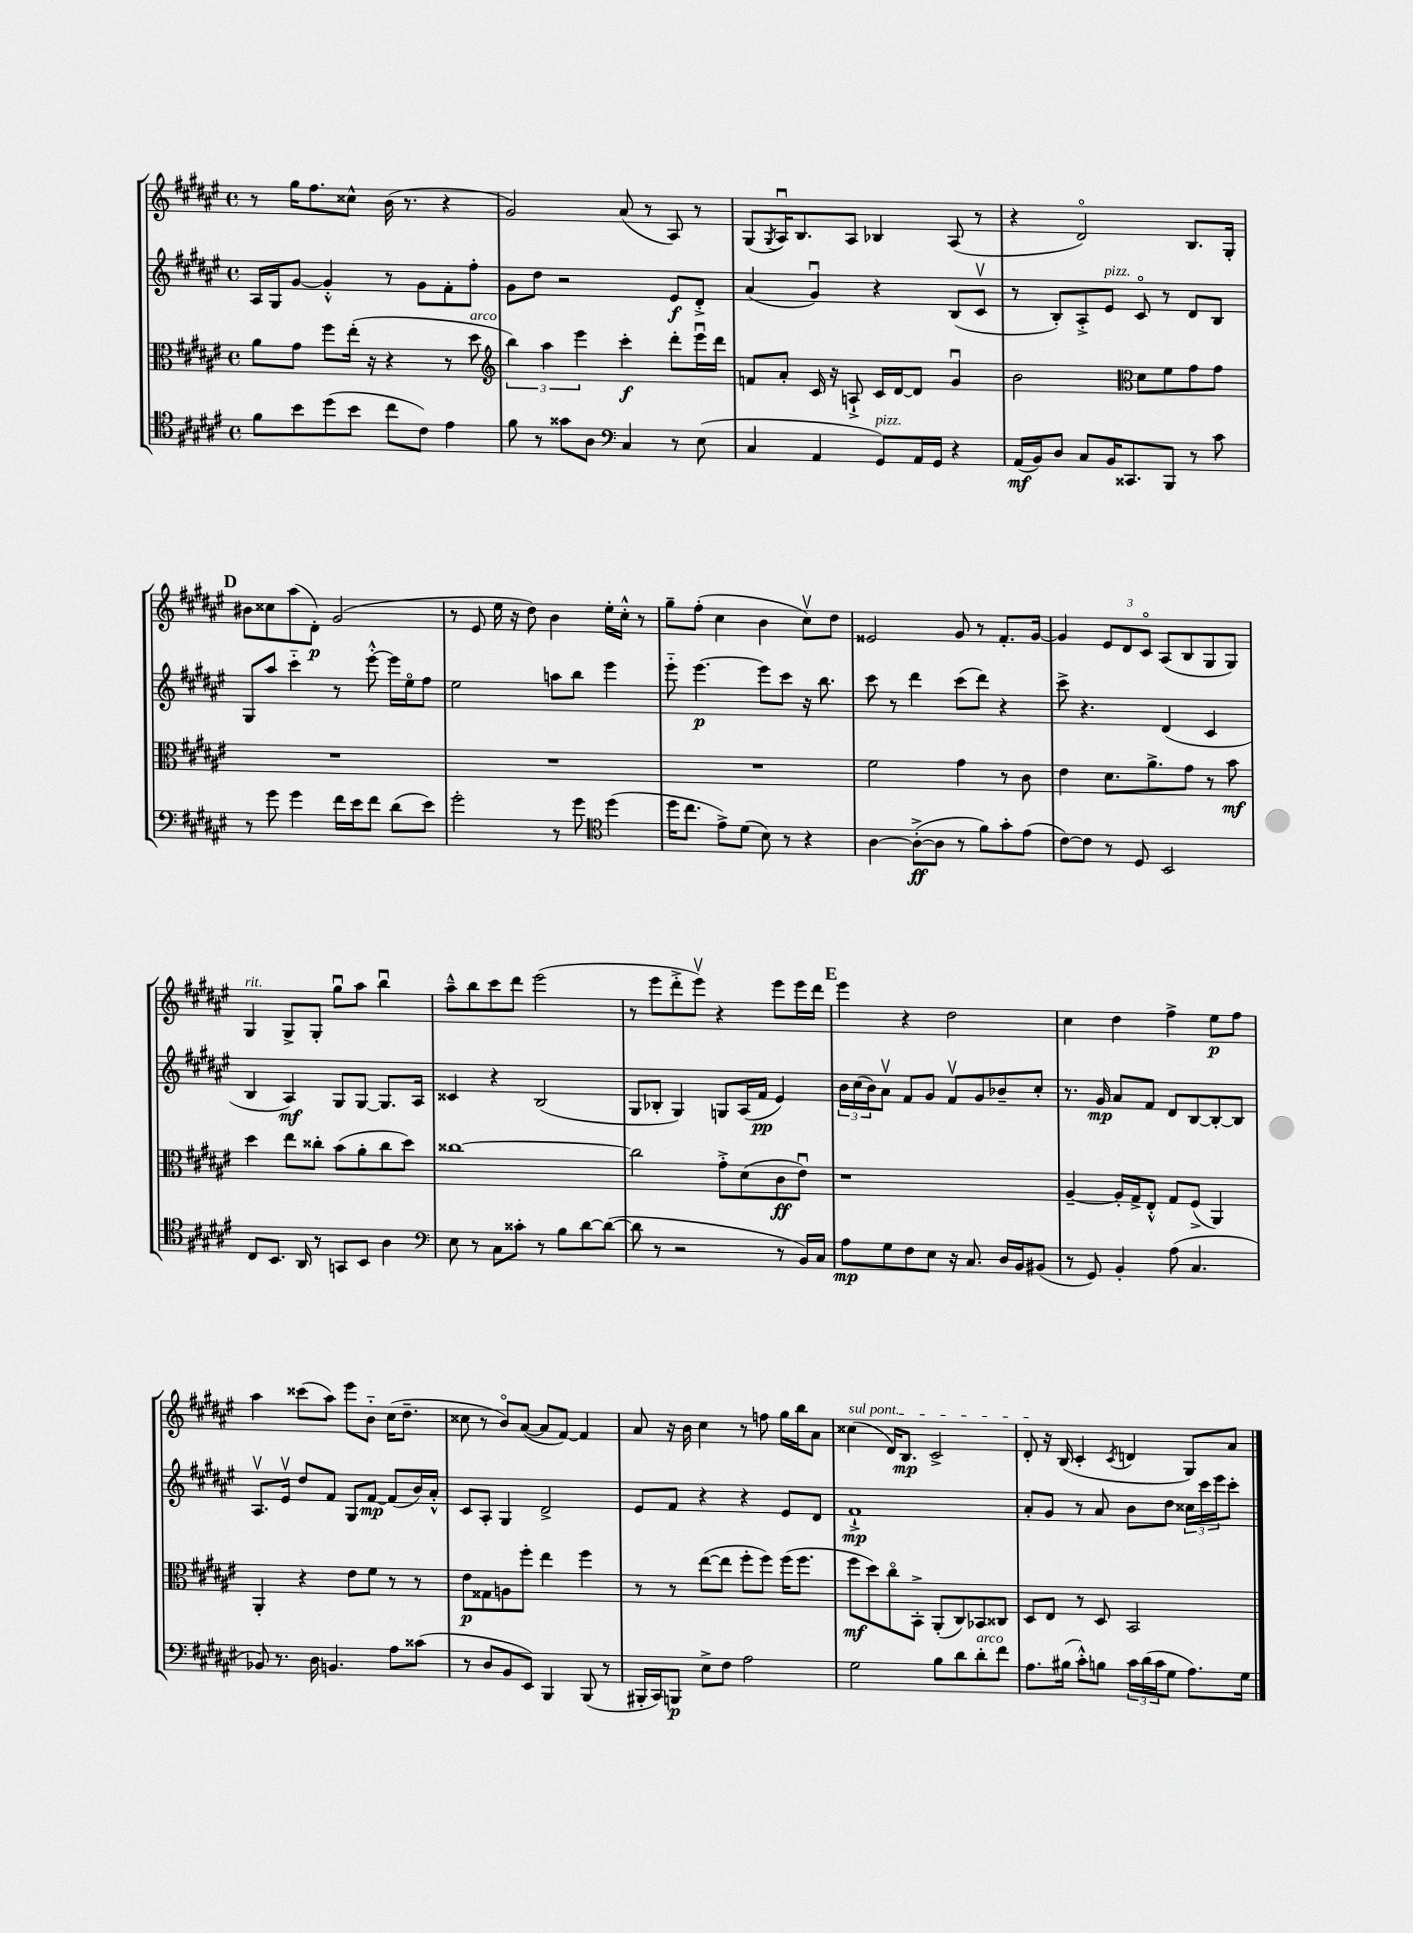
<<
\new StaffGroup <<
\new Staff = "s0" {
    \clef treble \key fis \major \defaultTimeSignature \time 4/4
    r8 gis''16 fis''8. cisis''8-^ b'16( r8. r4 |
    gis'2) ais'8( r8 ais8) r8 |
    gis8( \acciaccatura { gis8 } ais16\downbow) b8. ais8 bes4 ais8( r8 |
    r4 dis'2\flageolet) b8. gis16-. |
    \mark \markup { \bold "D" } bis'8 cisis''8 ais''8( dis'8-.\p) gis'2( |
    r8 eis'8 eis''16 r16 dis''8) b'4 eis''16-. cis''16-.-^ r8 |
    gis''8-- fis''8-.( cis''4 b'4 cis''8\upbow) dis''8 |
    eisis'2 gis'8 r8 fis'8.-. gis'16~ |
    gis'4 \tuplet 3/2 { eis'8 dis'8 cis'8\flageolet } ais8( b8 gis8 gis8) |
    gis4^\markup { \italic "rit." } gis8-> gis8-. gis''8\downbow ais''8 b''4\downbow |
    ais''8---^ b''8 cis'''8 dis'''8 eis'''2( |
    r8 eis'''8 dis'''8-.-> eis'''8\upbow) r4 eis'''8 eis'''16 dis'''16 |
    \mark \markup { \bold "E" } eis'''4 r4 dis''2 |
    cis''4 dis''4 fis''4-> eis''8\p fis''8 |
    ais''4 cisis'''8( ais''8) eis'''8 b'8-_ cis''16( dis''8.-- |
    cisis''8 r8 b'8\flageolet) ais'8~( ais'8 fis'8~) fis'4 |
    ais'8 r16 b'16 cis''4 r8 f''8 gis''16 b''16 ais'8 |
    \once \override TextSpanner.bound-details.left.text = \markup { \italic "sul pont." } cisis''4\startTextSpan( dis'16) b8.\mp cis'2-> |
    dis'8-.\stopTextSpan r16 b16( cis'4-. \acciaccatura { cis'8 } d'4 gis8) ais'8 \bar "|." |
}
\new Staff = "s1" {
    \clef treble \key fis \major \defaultTimeSignature \time 4/4
    ais16 gis16 gis'8~ gis'4-.-^ r8 gis'8 fis'8-. fis''8-. |
    gis'8 dis''8 r2 eis'8\f dis'8-.-> |
    ais'4( gis'4\downbow) r4 b8( cis'8\upbow |
    r8 b8-.) ais8-.-> eis'8^\markup { \italic "pizz." } cis'8\flageolet r8 dis'8 b8 |
    \mark \markup { \bold "D" } gis8 ais''8 cis'''4-_ r8 eis'''8~-.-^ eis'''16 eis''16\flageolet fis''8 |
    eis''2 a''8 b''8 eis'''4 |
    eis'''8-_ eis'''4.~\p eis'''8 cis'''8 r16 b''8. |
    cis'''8 r8 dis'''4 cis'''8( dis'''8) r4 |
    cis'''8-> r4. dis'4( cis'4 |
    b4 ais4\mf) gis8 gis8~ gis8. ais16 |
    cisis'4 r4 b2( |
    gis8 bes8-. gis4) g8 ais16( fis'16\pp eis'4) |
    \mark \markup { \bold "E" } \tuplet 3/2 { b'16 cis''16( b'16) } ais'8\upbow fis'8 gis'8 fis'8\upbow gis'8 bes'8-- cis''8-. |
    r8. gis'16\mp ais'8 fis'8 dis'8 b8~ b8~-. b8 |
    ais8.\upbow eis'16\upbow dis''8 fis'8 gis8 fis'8~\mp fis'8( b'16) ais'16-.-^ |
    cis'8 ais8-. gis4 dis'2-> |
    eis'8 fis'8 r4 r4 eis'8 dis'8 |
    fis'1-!->\mp |
    ais'8-. gis'8 r8 ais'8 b'8 dis''8 \tuplet 3/2 { cisis''16 cis'''16 eis'''16 } cis'''8-. \bar "|." |
}
\new Staff = "s2" {
    \clef alto \key fis \major \defaultTimeSignature \time 4/4
    ais'8 gis'8 fis''8 eis''16-.( r16 r4 r8 dis''8^\markup { \italic "arco" } |
    \clef treble \tuplet 3/2 { b''4) ais''4 eis'''4 } cis'''4-.\f dis'''8-. eis'''16\downbow dis'''16 |
    f'8 ais'8-. cis'16 r16 a8-!-> cis'16 dis'16~ dis'8 gis'4\downbow |
    b'2 \clef alto dis'8 fis'8 gis'8 gis'8 |
    \mark \markup { \bold "D" } R1 |
    R1 |
    R1 |
    fis'2 gis'4 r8 cis'8 |
    eis'4 dis'8. ais'8.-> gis'8 r8 b'8\mf |
    dis''4 eis''8 cisis''8-. b'8( ais'8-. cisis''8 dis''8) |
    cisis''1~ |
    cisis''2 gis'8-.-> dis'8( cis'8\ff eis'8\downbow) |
    \mark \markup { \bold "E" } r1 |
    ais4~-- ais16-. gis16-> eis8-.-^ gis8 fis8->( ais,4) |
    ais,4-. r4 eis'8 fis'8 r8 r8 |
    eis'8\p gisis8 a8 fis''8-. eis''4 fis''4 |
    r8 r8 eis''8~( eis''8 fis''8-. fis''8) fis''16( fis''8. |
    fis''8\mf dis''8) cis''8\flageolet b,8-.-> ais,8-.( cis8) bes,8 cisis8 |
    dis8 eis8 r8 dis8 b,2 \bar "|." |
}
\new Staff = "s3" {
    \clef tenor \key fis \major \defaultTimeSignature \time 4/4
    fis'8 b'8 dis''8( b'8 cis''8 cis'8) eis'4 |
    fis'8 r8 gisis'8 ais8 \clef bass cis4 r8 eis8( |
    cis4 ais,4 gis,8^\markup { \italic "pizz." }) ais,16 gis,16 r4 |
    ais,16\mf( b,16) dis8 cis8 b,16 cisis,8. b,,8 r8 cis'8 |
    \mark \markup { \bold "D" } r8 gis'8 gis'4 fis'16 eis'16 fis'8 dis'8( eis'8) |
    gis'2-. r8 gis'8 \clef tenor dis''4( |
    dis''16 cis''8. eis'8->) dis'8( b8) r8 r4 |
    ais4~ ais8~-.->\ff( ais8 r8 fis'8) gis'8-. eis'8( |
    cis'8~) cis'8 r8 dis8 b,2 |
    cis8 b,8. ais,16 r8 g,8 b,8 ais4 |
    \clef bass eis8 r8 cis8 cisis'8-. r8 b8 dis'8~ dis'8~( |
    dis'8 r8 r2 r8 b,16) cis16 |
    \mark \markup { \bold "E" } ais8\mp gis8 fis8 eis8 r16 cis8. dis16 b,16 bis,8( |
    r8 gis,8) b,4-. ais8( cis4. |
    bes,8) r8. dis16 b,4. ais8 cisis'8( |
    r8 dis8 b,8 eis,8) b,,4 b,,8( r8 |
    bis,,16-. cis,16) b,,8\p eis8-> fis8 ais2 |
    gis2 b8 dis'8 dis'8-.^\markup { \italic "arco" } fis'8 |
    ais8. bis16( cis'8-.-^) b8 \tuplet 3/2 { cis'16 dis'16( cis'16 } gis8 ais8.) gis16 \bar "|." |
}
>>
>>
\layout { \context { \Score \remove "Bar_number_engraver" } }
